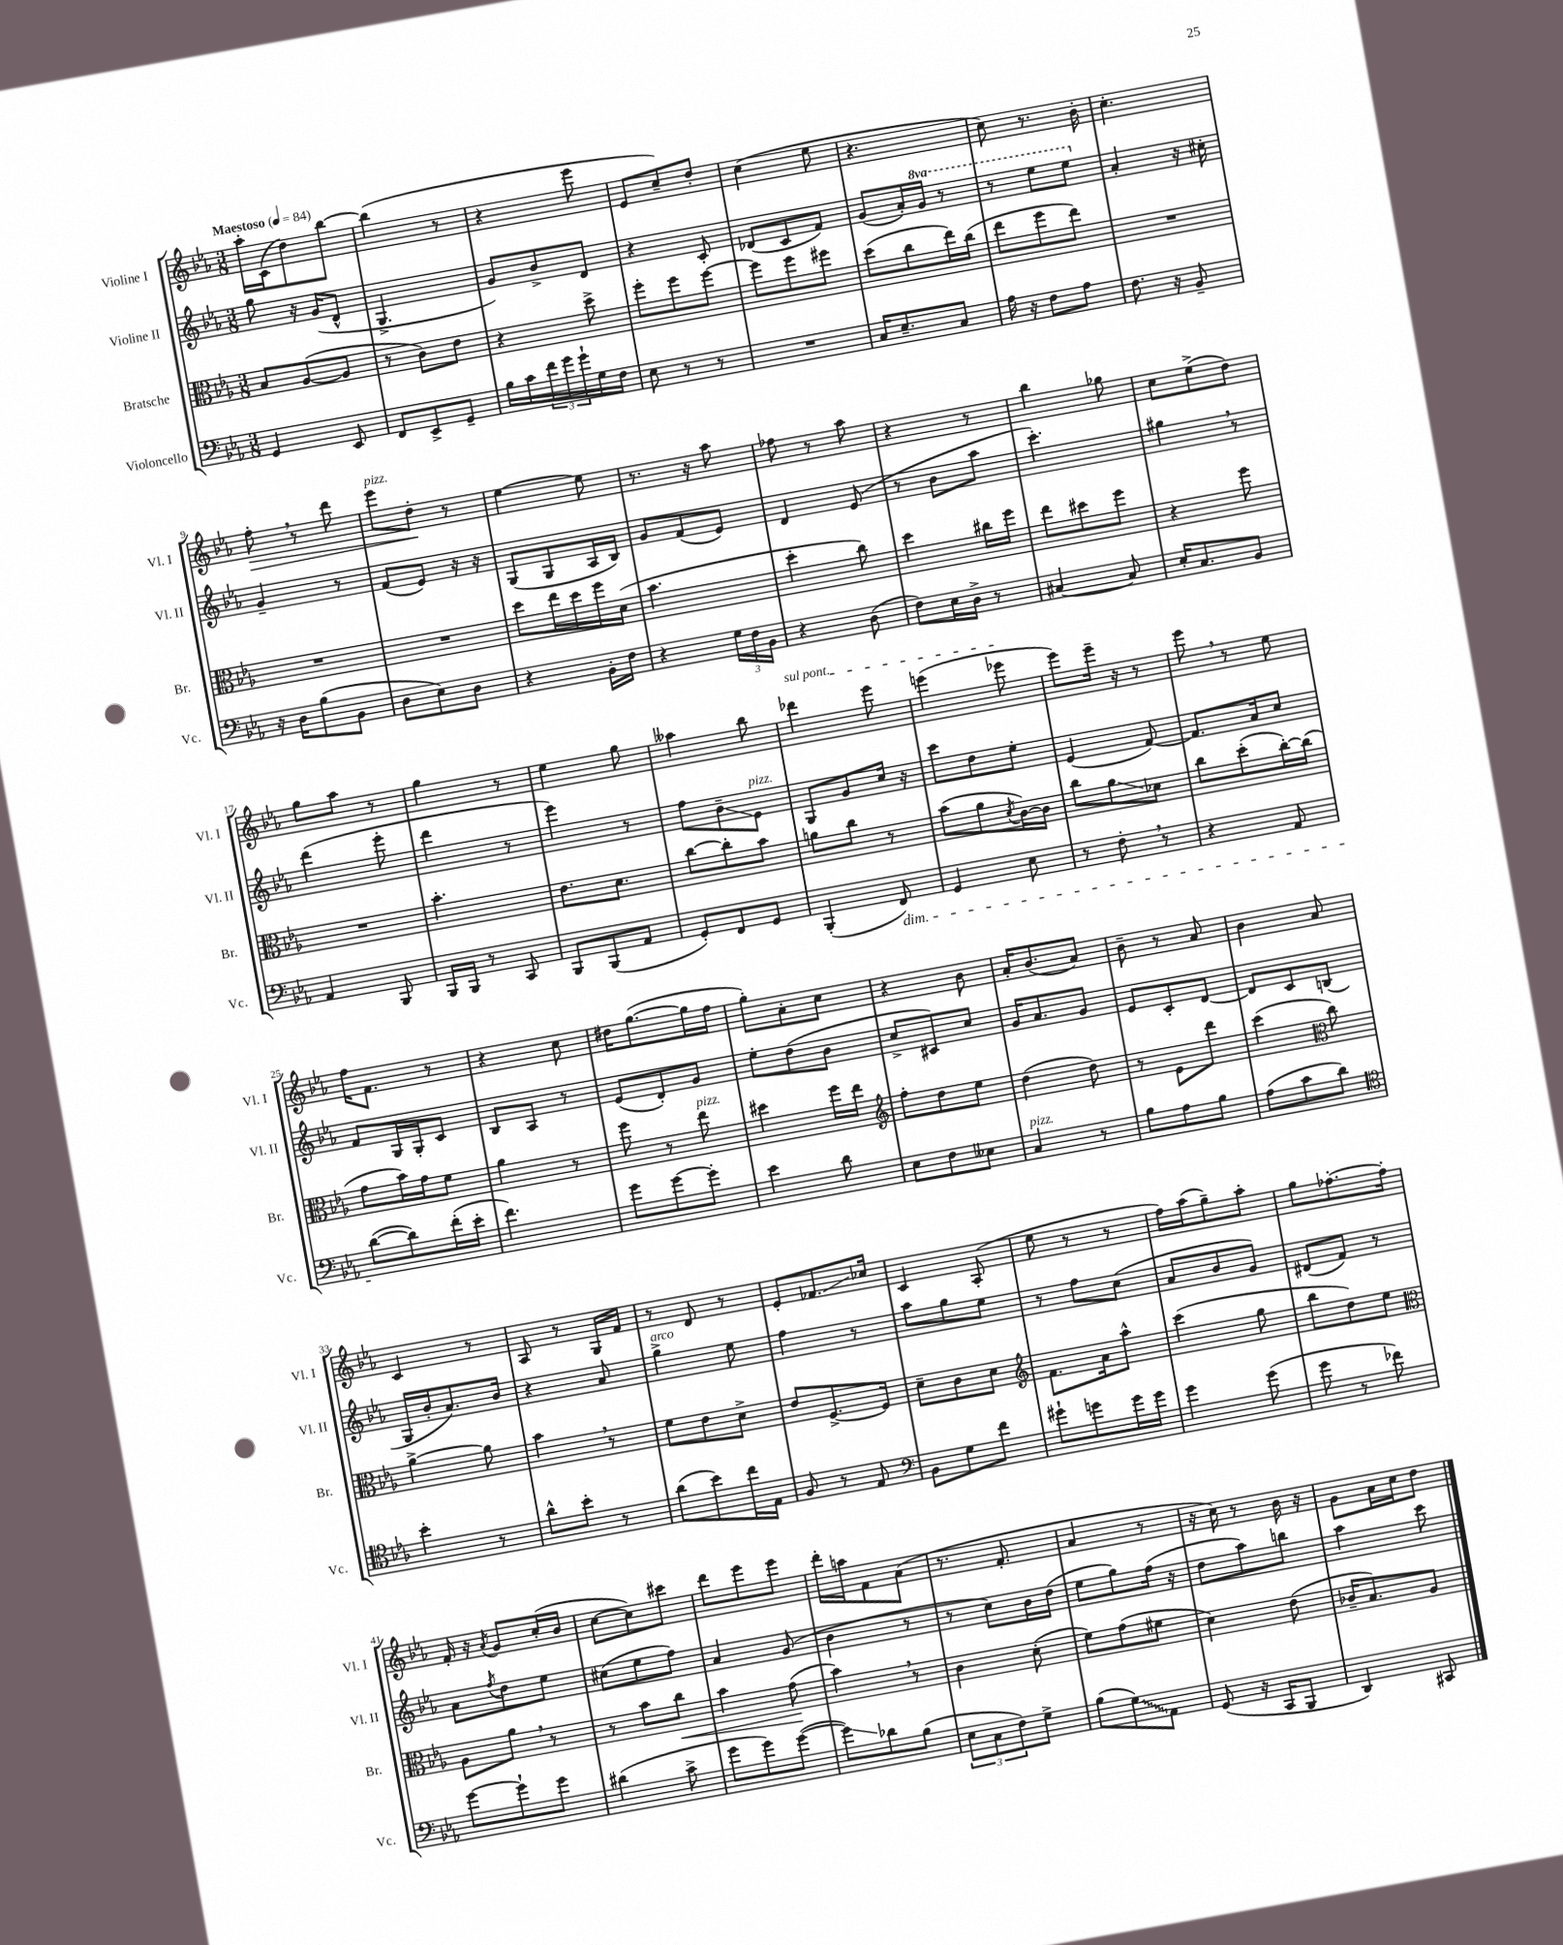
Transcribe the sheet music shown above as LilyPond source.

<<
\new StaffGroup <<
\new Staff = "s0" \with { instrumentName = "Violine I" shortInstrumentName = "Vl. I" } {
    \clef treble \key ees \major \numericTimeSignature \time 3/8 \tempo "Maestoso" 4 = 84
    aes''16-. c'16( d''8) bes''8~ |
    bes''4( r8 |
    r4 ees'''8 |
    ees'8 c''8--) d''8-. |
    c''4( ees''8 |
    r4. |
    c''8) r8. bes'16-. |
    c''4.-. |
    f''8-.\> \breathe r8 d'''8 |
    ees'''8^\markup { \italic "pizz." } d''8-.\! r8 |
    ees''4~ ees''8 |
    r8. r16 aes''8 |
    fes''8 r8 aes''8 |
    r4 r8 |
    bes''4 ges''8 |
    c''8 ees''8->( d''8) |
    g''8 aes''8 r8 |
    g''4 r8 |
    ees''4 g''8 |
    aeses''4 bes''8 |
    \once \override TextSpanner.bound-details.left.text = \markup { \italic "sul pont." } des'''4\startTextSpan ees'''8 |
    e'''4( ees'''8\stopTextSpan |
    ees'''8) ees'''16-- r16 r8 |
    ees'''8 \breathe r8 ees''8 |
    f''16 f'8. r8 |
    r4 c''8 |
    dis''16 g''8.~( g''16 f''16 |
    g''8-.) aes'8-. c''8 |
    r4 bes'8 |
    aes'16-. bes'8.( aes'8) |
    bes'8-- r8 aes'8 |
    bes'4 aes'8 |
    c'4 r8 |
    aes8 r8 g16 f'16 |
    r8 d'8 r8 |
    ees'8-. fes'8.\glissando ces''16 |
    c'4 aes8-.( |
    ees''8 r8 r8 |
    f''16) aes''16( g''8--) aes''8-. |
    g''8 fes''8.~-. fes''16-. |
    f'16-. r16 \acciaccatura { aes'8 } g'8 c''16-.( bes'16 |
    c''8~ c''8) cis'''8 |
    d'''8 ees'''8 ees'''8 |
    d'''16-. a''16 f'8 aes'8( |
    r8. f'8.-. |
    aes'4 r8 |
    r16 c''16) r8 bes'16 r16 |
    g'8 aes'16 c''16 d''8 \bar "|." |
}
\new Staff = "s1" \with { instrumentName = "Violine II" shortInstrumentName = "Vl. II" } {
    \clef treble \key ees \major \numericTimeSignature \time 3/8 \set Staff.ottavationMarkups = #ottavation-simple-ordinals
    g''8 r16 g'16( d'8-^ |
    g4.-> |
    g'8) bes'8-> d'8 |
    r4 c'8-. |
    des'8( c'8 f'8) |
    g'8( aes'16-.) \ottava #1 g''16 r8 |
    r8 ees'''8 ees'''8 \ottava #0 |
    aes'4-. r16 cis''16-. |
    g'4-- r8 |
    f'8( ees'8) r16 r16 |
    g8( g8 aes16 bes16) |
    g'8 f'8( ees'8) |
    d'4 ees'8( |
    r8 bes'8 aes''8 |
    c'''4.-.) |
    gis''4 \breathe r8 |
    d'''4( ees'''8-. |
    d'''4 r8 |
    ees'''4) r8 |
    f''8 bes'8--\glissando ees'8^\markup { \italic "pizz." } |
    g8 g'8 c''16 r16 |
    c'''8 d''8 ees''8-. |
    ees'4( f'8~) |
    f'8. aes'16 c''8 |
    f'8 g16 g16-. c'8 |
    bes8 aes8 r8 |
    ees'8( d'8-.) g'8 |
    ees''8-. d''8( bes'8 |
    c''8-> cis'8) c''8 |
    g'16 aes'8. g'8 |
    ees'8 c'8-. d'8~ |
    d'8 c'8 b8( |
    g16 bes'16-. aes'8.) bes'16 |
    r4 aes'8 |
    g''4->^\markup { \italic "arco" } ees''8 |
    f''4 r8 |
    aes''8 g''8 ees''8 |
    r8 f''8 c''8( |
    aes'8 bes'8 g'8) |
    dis'8( f'8) r8 |
    aes'8 \acciaccatura { f''8 } d''8 ees''8 |
    cis''8( ees''8 f''8) |
    aes'4 g'8( |
    bes'4 r8 |
    r8 c''8) bes'16 d''16( |
    ees''8 g''8) f''16( r16 |
    d''8 aes''8) b''8 |
    aes''4 c'''8 \bar "|." |
}
\new Staff = "s2" \with { instrumentName = "Bratsche" shortInstrumentName = "Br." } {
    \clef alto \key ees \major \numericTimeSignature \time 3/8
    bes8 aes8~( aes8 |
    r8 c'8) ees'8 |
    r4 d''8-> |
    f''8-. f''8 f''8~ |
    f''8 f''8 fis''8 |
    d''8( c''8 ees''16) c''16( |
    ees''8 f''8 ees''8) |
    R4. |
    R4. |
    R4. |
    d''8 ees''16 d''16 f''16 d'16( |
    bes'4. |
    d''4-. c''8) |
    d''4 cis''16 f''16 |
    ees''8 dis''8 f''8 |
    r4 f''8 |
    R4. |
    bes'4.-. |
    ees'8. d'8. |
    c''8~ c''8-. bes'8 |
    a'8 c''8 r8 |
    bes'8( aes'8 \acciaccatura { d'8 } c'16~) c'16 |
    c''8 aes'8\glissando des'8 |
    c''8 d''8-.( c''16~-.) c''16( |
    g'8 bes'16) g'16 f'8 |
    aes'4 r8 |
    f''8 r8 ees''8^\markup { \italic "pizz." } |
    dis''4 f''16 ees''16 |
    \clef treble f''8-. d''8 ees''8 |
    d''4( d''8) |
    r8 ees'8 d'''8 |
    c'''4( \clef alto c''8) |
    aes'4~-> aes'8 |
    bes'4 \breathe r8 |
    f'8 ees'8 d'8-> |
    ees'8 f8.~-> f16 |
    d'8-- c'8 d'8 |
    \clef treble f'8. aes'16 aes''8-^ |
    c'''4( g''8 |
    bes''8 d''8) ees''8 |
    \clef alto aes8 aes'8 \breathe r8 |
    r8 bes'8 c''8\< |
    bes'4 g'8\!( |
    bes'4) \breathe r8 |
    c'4 d'8-.( |
    f'8) g'8( fis'8 |
    d'4) ees'8( |
    ces'16-- bes8.) aes8 \bar "|." |
}
\new Staff = "s3" \with { instrumentName = "Violoncello" shortInstrumentName = "Vc." } {
    \clef bass \key ees \major \numericTimeSignature \time 3/8
    g,4 ees,8 |
    f,8 ees,8-> g,8-- |
    bes16 c'16 \tuplet 3/2 { f'16 g'16 g'16-! } g16 f16 |
    ees8 r8 r8 |
    R4. |
    c16 ees8.-- c8 |
    aes16 r16 f8 aes8 |
    f8. r16 bes,8-- |
    r16 d16 bes8( bes,8 |
    d8 ees8) d8 |
    r4 bes,16-. f16 |
    r4 \tuplet 3/2 { g16 f16 bes,16 } |
    r4 d8( |
    f8) ees16 d16-> r8 |
    cis4~ cis8 |
    ees16-. c8. bes,8 |
    aes,4 bes,,8 |
    bes,,16 bes,,16 r8 c,8 |
    bes,,8 bes,,8( aes,8 |
    g,8-.) f,8 g,8 |
    bes,,4-.( f,8\dim) |
    g,4 ees8 |
    r8 f8-. \breathe r8 |
    r4 aes,8 |
    d'8~\!( d'8) f'16-.( ees'16-. |
    f'4.) |
    g'8 g'8~ g'8-. |
    ees'4 d'8 |
    ees8 f8 eeses8 |
    c4^\markup { \italic "pizz." } r8 |
    bes8 aes8 bes8 |
    aes8( c'8 d'8) |
    \clef tenor bes'4-. r8 |
    aes'8-^ bes'8-. r8 |
    aes'8( bes'8) c''16 ees16 |
    f8 r8 ees8 |
    \clef bass bes,8 g8 f'8 |
    gis'8-! g'8 g'16 g'16 |
    g'4 g'8( |
    g'8 r8 fes'8) |
    g'8~ g'8-! g'8 |
    dis'4( c'8-> |
    g'8 g'8) g'8~( |
    g'8\glissando) des'8 bes8( |
    \tuplet 3/2 { ees8 c8 f8) } g8-> |
    bes8( \once \override Glissando.style = #'zigzag g8\glissando) aes,8 |
    g,8( r16 c,16 bes,,8 |
    d,4) cis,8 \bar "|." |
}
>>
>>
